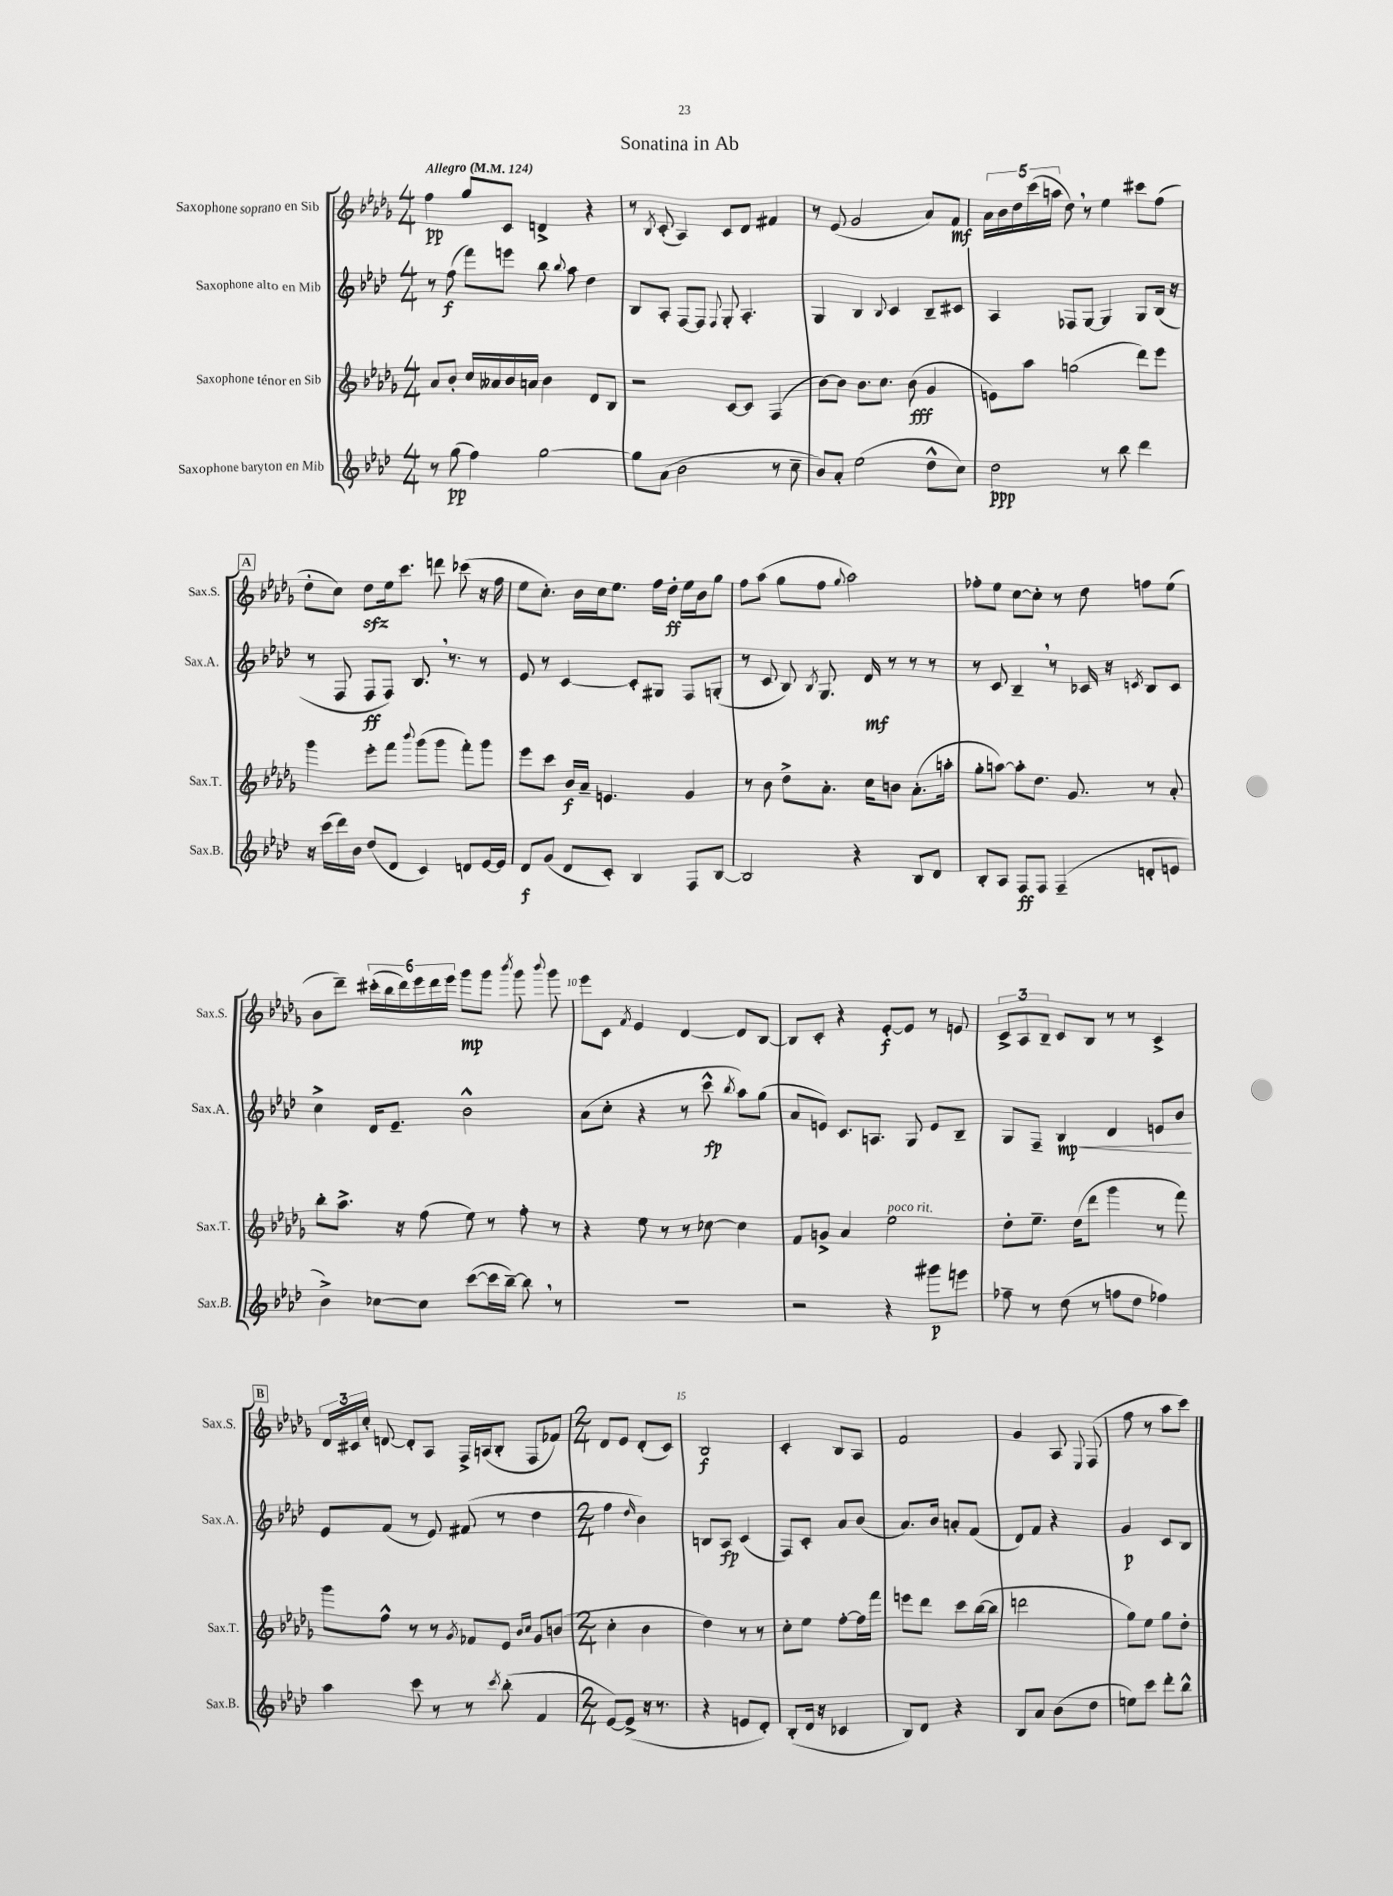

**kern	**kern	**kern	**kern
*staff4	*staff3	*staff2	*staff1
*clefG2	*clefG2	*clefG2	*clefG2
*k[b-e-a-d-]	*k[b-e-a-d-g-]	*k[b-e-a-d-]	*k[b-e-a-d-g-]
*M4/4	*M4/4	*M4/4	*M4/4
*MM124	*MM124	*MM124	*MM124
8r	8a-/L	8r	4ff\
(8gg\	8b-'/J	(8ff\	.
4ff\)	16cc/LL	8fff\L)	8gg-/L
.	16a--/	.	.
.	16b-/	8eee\J	8c/J
.	16a/JJ	.	.
[2gg\	4b-\	8bb-\	4d^/
.	.	8qqbb-/	.
.	.	8aa-\	.
.	8d-/L	4dd-\	4r
.	8B-/J	.	.
=	=	=	=
8gg\]L	2r	8B-/L	8r
.	.	.	8qB-/
(8a-\J	.	8A-'/J	(8c'/
2b-\	.	[8F/L	4A-/)
.	.	8F/]J	.
.	.	8qqF/	.
.	[8c/L	8G'/	8c/L
.	8c/]J	4.A-'/	8d-/J
8r	(4F/	.	4f#/
8cc~\	.	.	.
=	=	=	=
8b-/L)	[8b-\L)	4G/	8r
8a-'/J	8b-\]J	.	(8e-/
(2ee-\	8.b-\L	4B-/	2g-/
.	8.cc\J	.	.
.	.	8qqB-/	.
.	.	4c/	.
.	(8b-\	.	.
8dd-^^\L	4g-/	8B-~/L	8a-/L)
8cc\J)	.	8c#/J	8f/J
=	=	=	=
2dd-\	8e\L)	4A-/	20a-\LL
.	.	.	20b-\
.	.	.	20dd-\
.	8aa-\J	.	.
.	.	.	(20ccc\
.	.	.	20aa\JJ
.	(2gg\	8F-/L	8dd-\)
.	.	[8G/J	8r
8r	.	4G/]	4ee-\
8bb-\	.	.	.
4ddd-\	8ddd-\L)	8G/L	8ccc#\L
.	8eee-\J	(16B-/Jk	(8ff\J
.	.	16r	.
=	=	=	=
16r	4ggg-\	8r	8dd-'\L
(16ccc\LL	.	.	.
16ddd-\)	.	8F/	8cc\J)
16b-\JJ	.	.	.
(8dd-/L	8eee-'\L	8F/L	8dd-\L
8d-/J	8fff\J	8F/J)	16ee-\k
.	.	.	8.ccc\J
.	8qqbbb-/	.	.
4c/)	(8ggg-\L	8.B-/	.
.	8ggg-\J	.	8ddd\
.	.	8.r	.
8d/L	8fff'\L)	.	(8ccc-\
[16e-/L	8ggg-\J	8r	16r
16e-/]JJ	.	.	16ff\
=	=	=	=
8d-/L	8eee-\L	8e-/	8ee-\L
(8g/J	8ccc\J	8r	8.cc'\J)
8d-/L	16b-/LL	[4c/	.
.	16a-~/JJ	.	16b-\LL
8c'/J)	4.e/	.	16cc\J
.	.	.	8.ee-\J
4B-/	.	8c'/]L	.
.	.	8G#/J	16ff\LL
.	.	.	16dd-'\JJ
8F/L	4g-/	8F/L	16ee-\LL
.	.	.	16b-\J
[8B-/J	.	(8G'/J	8gg-\J
=	=	=	=
2B-/]	8r	8r	8ff\L
.	8b-\	8c/	(8aa-\J
.	8dd-^\L	8B-/)	8gg-\L
.	.	8qB-/	.
.	8.a-'\J	8.G/	8ff\J
.	.	.	8qqgg-/
4r	.	.	2aa-\)
.	16cc\LK	16d-/	.
.	8b\J	8r	.
8B-/L	(8.a-'\L	8r	.
8d-/J	.	8r	.
.	16aa'\Jk	.	.
=	=	=	=
8B-'/L	8gg-'\L	8r	8ff-'\L
8A-/J	[8aa\J)	8c/	8ee-\J
8F/L	8aa'\]L	4B-~/	[8cc\L
8F/J	8.dd-\J	.	8cc'\]J
(4F~/	.	8r	8r
.	8.g-/	.	.
.	.	16c-/	8dd-\
.	.	16r	.
.	.	8qc/	.
8d'/L	8r	8B-/L	8ff\L
8e/J	8a-'/	8c/J	(8ee-\J
=	=	=	=
4b-^\)	8bb-'\L	4cc^\	8b-\L
.	8.aa-^\J	.	8ddd-~\J)
[8cc-\L	.	16d-/LK	(24ccc#'\LL
.	.	.	24bb-\
.	16r	8.e-~/J	.
.	.	.	24ddd-\)
8cc-\]J	(8ff\	.	24eee-\
.	.	.	24ddd-\
.	.	.	24eee-\JJ
([8ccc\L	8ee-\)	2b-^^\	8ggg-\L
16ccc\]L	8r	.	8ggg-\J
[16bb-~\JJ)	.	.	.
.	.	.	8qbbb-/
8bb-\]	8ff'\	.	8ggg-\
.	.	.	8qqbbb-/
8r	8r	.	8ggg-\
=	=	=	=
1r	4r	(8a-\L	8eee-\L
.	.	8cc'\J	8c\J
.	.	.	8qf/
.	8ee-\	4r	4e-/
.	8r	.	.
.	8r	8r	[4d-/
.	[8cc-\	8ccc^^\	.
.	.	8qbb-/	.
.	4cc-\]	8aa-\L)	8d-/]L
.	.	(8gg\J	[8B-/J
=	=	=	=
2r	8f/L	8a-/L	8B-/]L
.	8g^/J	8e/J)	8c'/J
.	4a-/	8.c/L	4r
.	.	8.A/J	.
4r	2ee-\	.	[8e-'/L
.	.	8G/	8e-/]J
8ggg#\L	.	8e/L	8r
8eee\J	.	8B-~/J	8e/
=	=	=	=
8ff-~\	8dd-'\L	8G/L	12c^/L
.	.	.	12A-/
8r	8.ee-~\J	8F~/J	.
.	.	.	12B-~/J
(8dd-\	.	4B-/	8c/L
.	(16dd-\LK	.	.
8r	8ddd-\J	.	8B-/J
8ff\L	4ggg-\	4d-/	8r
8dd-\J	.	.	8r
4ff-\)	8r	8e/L	4c^/
.	8fff\)	8b-/J	.
=	=	=	=
4aa-\	8ggg-\L	8e-/L	24d-/LL
.	.	.	24c#/
.	.	.	24cc'/JJ
.	8ff^^\J	(8f/J	[8d/
8ccc\	8r	8r	8d'/]L
8r	8r	8e-/)	8A-/J
.	8qg-/	.	.
8r	8f-/L	(8f#/	16F^/LL
.	.	.	(16A/J
8qccc/	.	.	.
(8bb-'\	8e-/J	8r	8B-'/J
.	16qqb-/LL	.	.
.	16qqcc/JJ	.	.
4f/	8g-/L	4dd-\	8F/L
.	(8b/J	.	8f-/J)
=	=	=	=
*M2/4	*M2/4	*M2/4	*M2/4
[8e-/L)	4cc'\	4ff\	8d-/L
(8e-^/]J	.	.	8e-/J
.	.	16qqdd-/	.
16r	4b-\	4b-\)	(8d-'/L
8.r	.	.	.
.	.	.	8c/J)
=	=	=	=
4r	4dd-\)	8B/L	2B-/
.	.	8A-/J	.
8e/L	8r	(4c/	.
8d-'/J)	8r	.	.
=	=	=	=
(8B-'/L	8cc'\L	8F/L)	4c'/
16d-/Jk	8ee-\J	8c'/J	.
16r	.	.	.
4c-/	[8ff'\L	8a-/L	8B-/L
.	16ff\]L	(8b-/J	8A-/J
.	16fff\JJ	.	.
=	=	=	=
8B-/L)	8eee\L	8.a-/L)	2f/
8d-/J	8ddd-\J	.	.
.	.	16b-/Jk	.
4r	8ccc\L	8a'/L	.
.	([16bb-\L	(8f/J	.
.	16bb-\]JJ	.	.
=	=	=	=
8B-/L	2ddd\	8d-/L)	4g-/
8a-/J	.	8f/J	.
(8b-\L	.	4r	8A-/
.	.	.	8qqE-/
8dd-\J	.	.	(8F/
=	=	=	=
8ee\L)	8gg-\L)	4g/	8ff\
8ccc\J	8ee-\J	.	8r
8ddd-'\L	8gg-\L	8c/L	8aa-\L
8bb-^^\J	8dd-'\J	8B-/J	8ccc\J)
==	==	==	==
*-	*-	*-	*-
